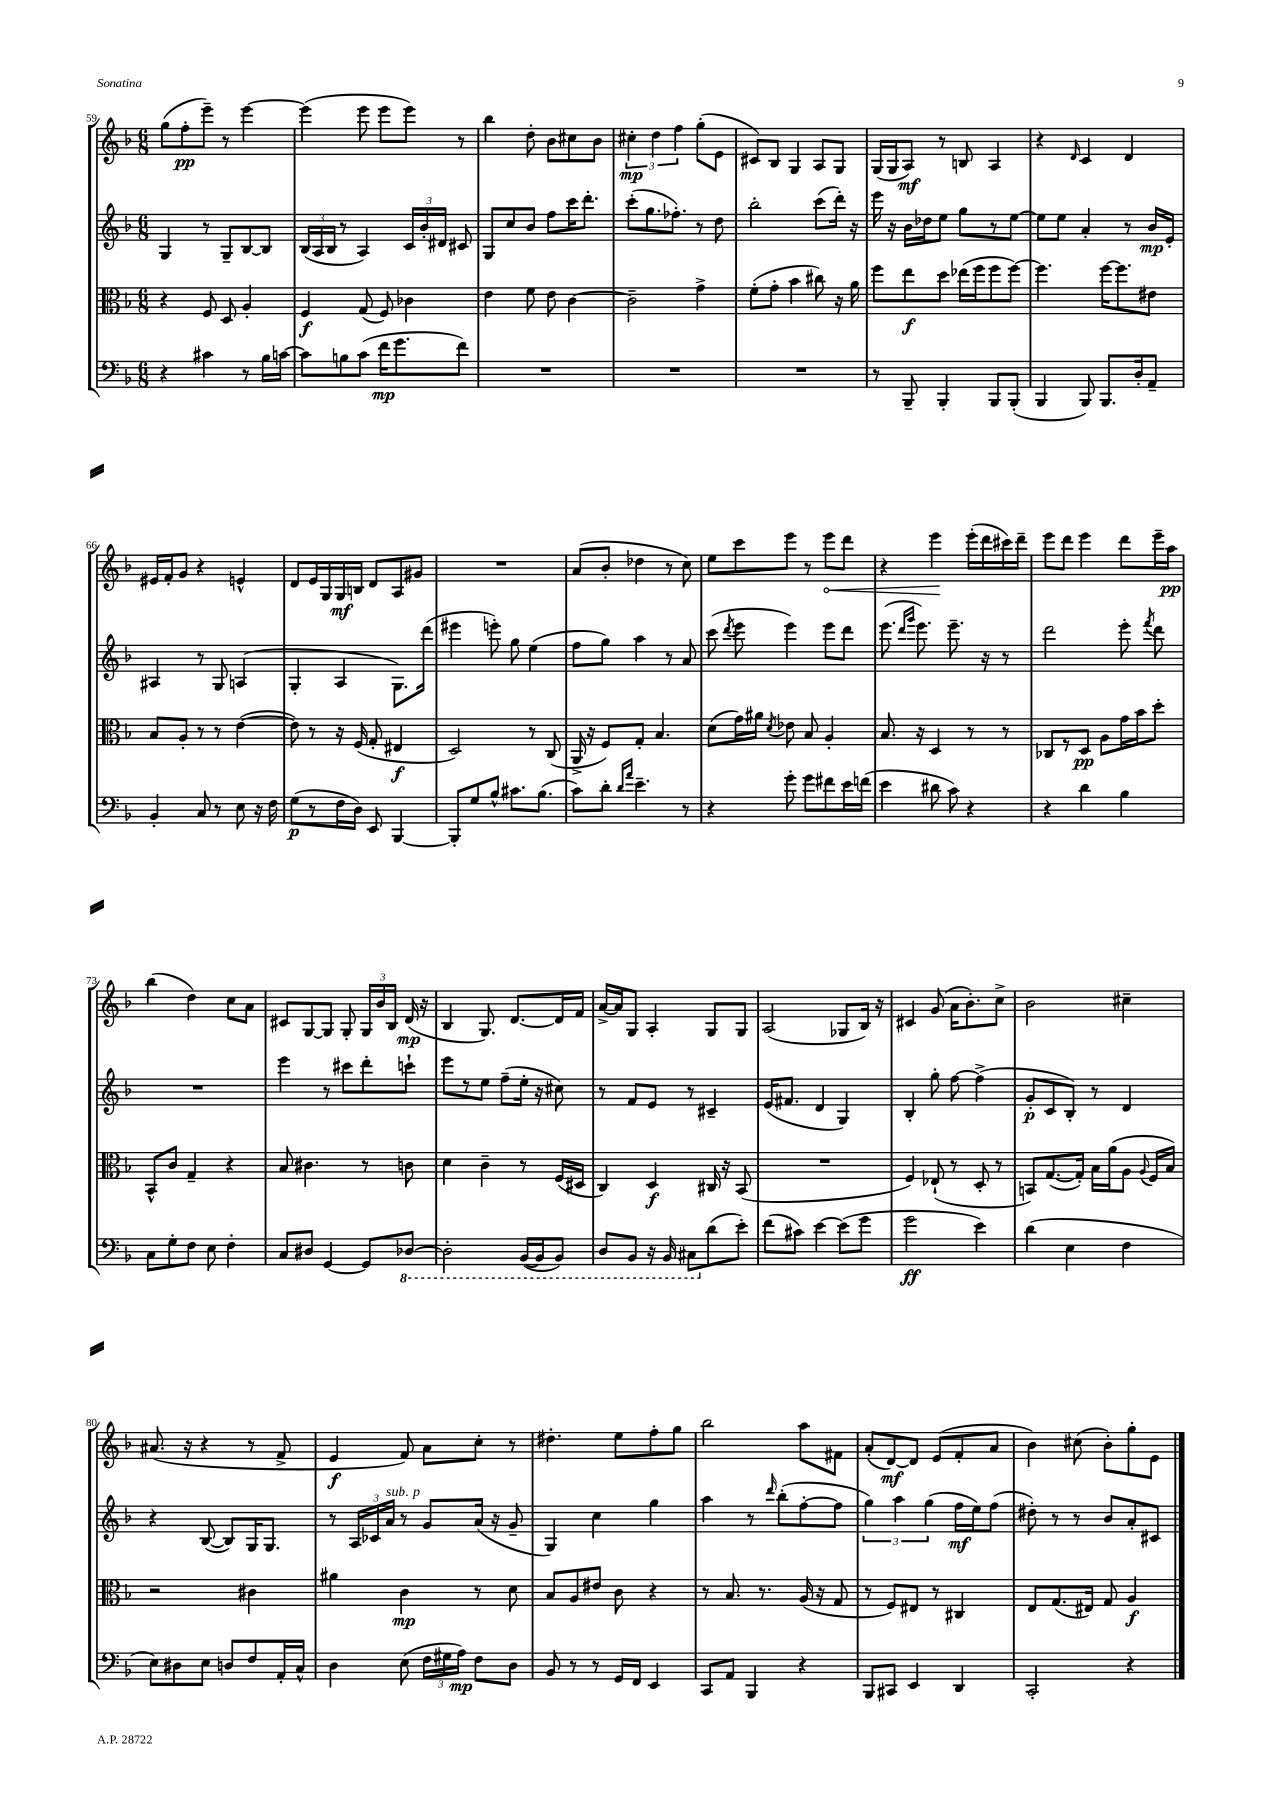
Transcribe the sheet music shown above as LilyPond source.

<<
\new StaffGroup <<
\new Staff = "s0" {
    \clef treble \key f \major \numericTimeSignature \time 6/8
    \autoBeamOff g''8[( f''8-.\pp e'''8]--) r8 e'''4~ |
    e'''4( e'''8 e'''8[ e'''8]) r8 |
    bes''4 d''8-. bes'8[ cis''8 bes'8] |
    \tuplet 3/2 { cis''4-.\mp d''4 f''4 } g''8[-.( e'8] |
    cis'8[) bes8] g4 a8[ g8] |
    g16[( g16 a8]\mf) r8 b8 a4 |
    r4 \grace { d'16 } c'4 d'4 |
    eis'16[ f'16-. g'8] r4 e'4-^ |
    d'8[ e'16 g16 g16\mf b16] d'8[ a8 gis'8] |
    R2. |
    a'8[( bes'8]-. des''4 r8 c''8) |
    e''8[ c'''8 e'''8] r8 \once \override Hairpin.circled-tip = ##t e'''8[\< d'''8] |
    r4 e'''4\! e'''16[-.( d'''16 cis'''16) d'''16]-- |
    e'''8[ d'''8] e'''4 d'''8[ e'''16-- a''16]\pp |
    bes''4( d''4) c''8[ a'8] |
    cis'8[ g8~ g8] g8-. \tuplet 3/2 { g16[ bes'16 bes16] } d'16\mp( r16 |
    bes4 g8.) d'8.[~ d'16 f'16] |
    a'16[~-> a'16 g8] a4-. g8[ g8] |
    a2( ges8[ bes16]) r16 |
    cis'4 g'8( a'16[ bes'8.-.) c''8]-> |
    bes'2 cis''4-- |
    ais'8.( r16 r4 r8 f'8-> |
    e'4\f f'8) a'8[ c''8]-. r8 |
    dis''4.-. e''8[ f''8-. g''8] |
    bes''2 a''8[ fis'8] |
    a'8[-.( d'8~\mf) d'8] e'8[( f'8-. a'8] |
    bes'4) cis''8( bes'8[-.) g''8-. e'8] \bar "|." |
}
\new Staff = "s1" {
    \clef treble \key f \major \numericTimeSignature \time 6/8
    \autoBeamOff g4 r8 g8[-- bes8~ bes8] |
    \tuplet 3/2 { bes16[( a16 bes16] } r8 a4) \tuplet 3/2 { c'16[ bes'16-. dis'16] } cis'8 |
    g8[ c''8 bes'8] f''8[ c'''16 d'''8.]-. |
    c'''8[-.( g''8. fes''8.]-.) r8 d''8 |
    bes''2-. c'''8[( d'''16]-.) r16 |
    e'''16 r16 bes'16[ des''16 e''8] g''8[ r8 e''8]~ |
    e''8[ e''8] a'4-. r8 bes'16[\mp e'16]-. |
    ais4 r8 g8 a4( |
    g4-. a4 g8.[) d'''16]( |
    eis'''4 e'''8-.) g''8 e''4( |
    f''8[ g''8]) a''4 r8 a'8 |
    c'''8( \acciaccatura { d'''8 } e'''8 e'''4) e'''8[ d'''8] |
    e'''8.( \grace { d'''16[ g'''16] } e'''8.) e'''8.-- r16 r8 |
    d'''2 e'''8-. \acciaccatura { f'''8 } d'''8 |
    R2. |
    e'''4 r8 cis'''8[ d'''8-. c'''8]-! |
    e'''8[ r8 e''8] f''8[--( e''16]-. r16 cis''8) |
    r8 f'8[ e'8] r8 cis'4-- |
    e'16[( fis'8.] d'4 g4) |
    bes4-. g''8-. f''8~ f''4->( |
    g'8[-.\p c'8 bes8]-.) r8 d'4 |
    r4 bes8~( bes8[) g16 g8.] |
    r8 \tuplet 3/2 { a16[ ces'16 a'16]^\markup { \italic "sub. p" } } r8 g'8[ a'16]( r16 g'8-- |
    g4) c''4 g''4 |
    a''4 r8 \grace { d'''16 } bes''8[-.( f''8~-. f''8] |
    \tuplet 3/2 { g''4) a''4 g''4( } f''16[\mf e''16) f''8]( |
    dis''8-.) r8 r8 bes'8[ a'8-. cis'8] \bar "|." |
}
\new Staff = "s2" {
    \clef alto \key f \major \numericTimeSignature \time 6/8
    \autoBeamOff r4 f8 d8 a4-. |
    f4\f g8( f8) ces'4 |
    e'4 f'8 e'8 c'4~ |
    c'2-- g'4-> |
    f'8[-.( g'8]-. bes'4 cis''8) r16 a'16 |
    f''8[ e''8\f d''8] ees''16[( f''16 f''8 f''8]~) |
    f''4. f''16[~ f''8. eis'8] |
    bes8[ a8]-. r8 r8 e'4~( |
    e'8) r8 r16 f16( g8-. eis4\f |
    d2) r8 c8( |
    a,16-> r16 f8[) g8]-. bes4. |
    d'8[( g'16) ais'16] \acciaccatura { d'8 } ees'8 bes8 a4-. |
    bes8. r16 d4 r8 r8 |
    ces8[ r8 d8]\pp a8[ g'16 bes'16 d''8]-. |
    bes,8[-^ c'8] g4-- r4 |
    bes8 cis'4. r8 c'8 |
    d'4 c'4-- r8 f16[( dis16] |
    c4) d4\f cis16 r16 bes,8( |
    R2. |
    f4) ees8-!( r8 d8-. r8 |
    b,8[) g8.~( g16]-.) bes16[ a'16( a8] \appoggiatura { a8 } f16[ bes16]) |
    r2 cis'4 |
    ais'4 c'4\mp r8 d'8 |
    bes8[ a8 eis'8] c'8 r4 |
    r8 bes8. r8. a16( r16 g8 |
    r8 f8[) eis8] r8 cis4 |
    e8[ g8.( eis16]) g8 a4\f \bar "|." |
}
\new Staff = "s3" {
    \clef bass \key f \major \numericTimeSignature \time 6/8
    \autoBeamOff r4 cis'4 r8 bes16[ c'16]~ |
    c'8[ b8 c'8]( f'16[\mp g'8. f'8]) |
    R2. |
    R2. |
    R2. |
    r8 bes,,8-- bes,,4-. bes,,8[ bes,,8]-.( |
    bes,,4 bes,,8) bes,,8.[ d16-. a,8]-- |
    bes,4-. c8 r8 e8 r16 f16 |
    g8[\p( r8 f16 d16]) e,8 bes,,4~ |
    bes,,8[-. g8 bes8]-^ cis'8.[ bes8.]( |
    c'8[) d'8]-. \grace { d'16[ a'16] } e'4.-- r8 |
    r4 g'8-. g'8[ fis'8 e'16 f'16]( |
    e'4 dis'8 c'8) r4 |
    r4 d'4 bes4 |
    c8[ g8-. f8] e8 f4-. |
    c8[ dis8] g,4~ g,8[ \ottava #-1 des,8]~ |
    des,2-. bes,,16[~( bes,,16 bes,,8]) |
    d,8[ bes,,8] r16 bes,,16 cis,8[ \ottava #0 d'8( e'8]-.) |
    f'8[( cis'8]) e'4~ e'8[( g'8] |
    g'2\ff e'4) |
    d'4( e4 f4 |
    e8[) dis8 e8] d8[ f8 a,16-. c16]-^ |
    d4 e8( \tuplet 3/2 { f16[ gis16 a16]\mp) } f8[ d8] |
    bes,8 r8 r8 g,16[ f,16] e,4 |
    c,8[ a,8] bes,,4 r4 |
    bes,,8[ cis,8] e,4 d,4 |
    c,2-. r4 \bar "|." |
}
>>
>>
\layout { \context { \Score currentBarNumber = #59 } }
